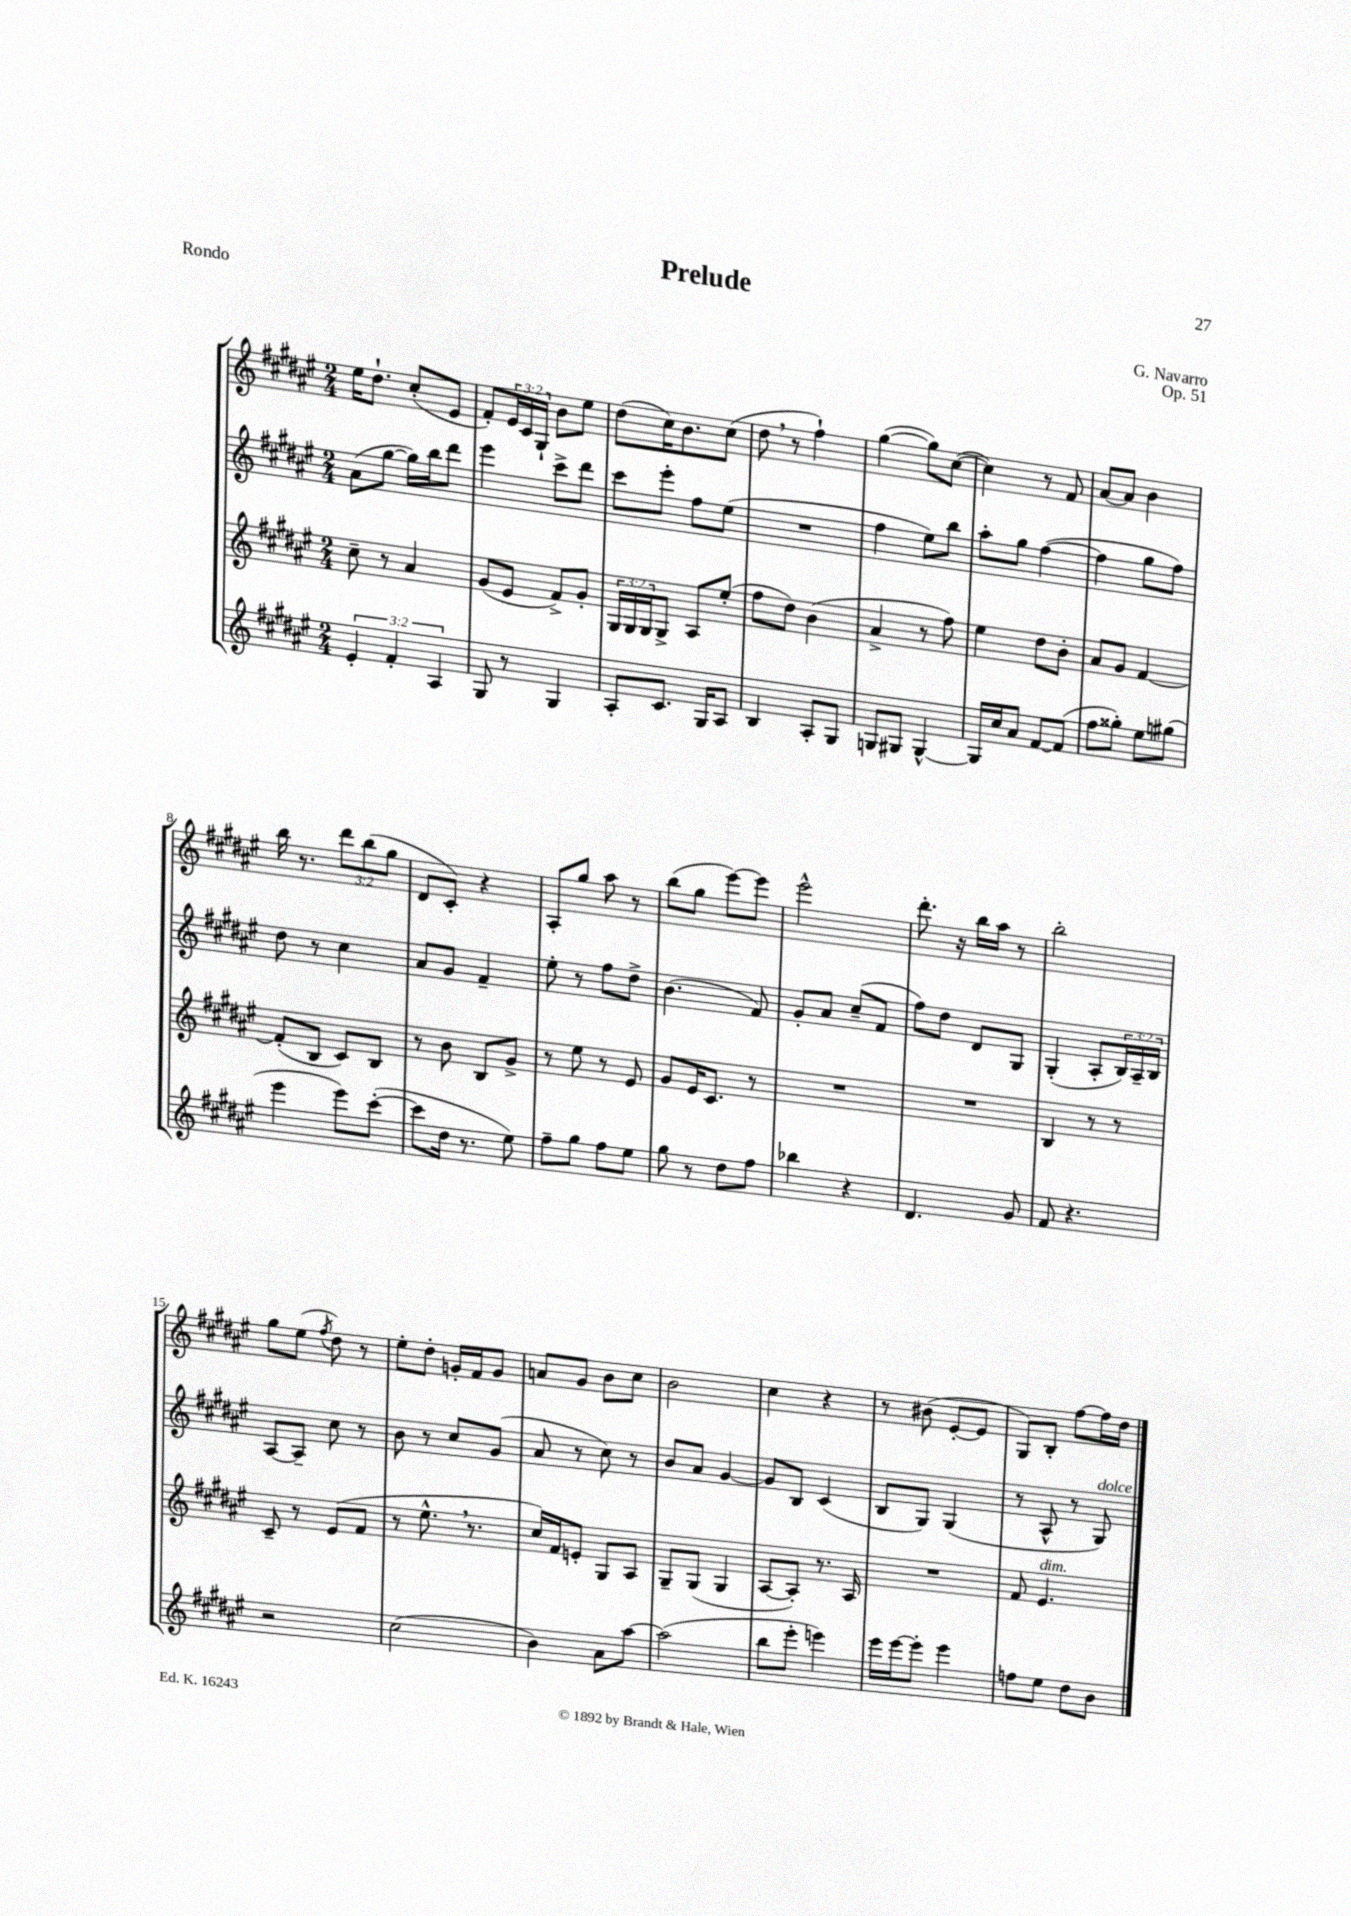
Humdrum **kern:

**kern	**kern	**kern	**kern
*staff4	*staff3	*staff2	*staff1
*clefG2	*clefG2	*clefG2	*clefG2
*k[f#c#g#d#a#e#]	*k[f#c#g#d#a#e#]	*k[f#c#g#d#a#e#]	*k[f#c#g#d#a#e#]
*M2/4	*M2/4	*M2/4	*M2/4
6e#'/	8cc#~\	(8a#\L	16ee#\LK
.	.	.	8.dd#`\J
.	8r	[8gg#\J	.
6f#'/	.	.	.
.	4a#/	16gg#\]LL)	(8cc#'/L
.	.	16bb\J	.
6A#/	.	.	.
.	.	8ddd#\J	8e#/J
=	=	=	=
8G#/	(8g#/L	4eee#\	8f#'/L)
8r	8e#/J	.	24e#/L
.	.	.	24c#/
.	.	.	24G#`/JJ
4G#/	8f#^/L)	8ccc#^\L	8b\L
.	8g#'/J	8ddd#\J	8ee#\J
=	=	=	=
8A#'/L	24G#/LL	8ccc#\L	(8dd#\L
.	24G#/	.	.
.	24G#/J	.	.
8.c#/J	8G#^/J	8eee#'\J	16cc#\K)
.	.	.	8.b\
.	8A#/L	8ff#\L	.
16G#/LK	.	.	.
8A#/J	(8ee#'/J	(8ee#\J	(8cc#\J
=	=	=	=
4B/	8ff#\L	2r	8dd#\
.	8dd#\J)	.	8r
8A#'/L	(4b\	.	4ff#`\)
8G#/J	.	.	.
=	=	=	=
8G/L	4a#^/	4ff#\	([4gg#\
8G#/J	.	.	.
[4G#^^/	8r	8ee#\L)	8gg#\]L)
.	8ff#\)	8bb\J	([8cc#\J
=	=	=	=
16G#/]LL	4ee#\	8aa#'\L	4cc#\])
16cc#/J	.	.	.
8a#/J	.	8gg#\J	.
[8f#/L	8dd#\L	([4ff#\	8r
(8f#/]J	8b'\J	.	8f#/
=	=	=	=
8ff#\L	8a#/L	4ff#\]	[8a#/L
8gg##'\J)	8g#/J	.	8a#/]J
8ee#\L	[4f#/	8gg#\L	4b\
(8gg#\J	.	8ff#\J)	.
=	=	=	=
4eee#\	(8f#'/]L	8dd#\	16bb\
.	.	.	8.r
.	8B/J	8r	.
8eee#\L)	8c#/L)	4cc#\	12ddd#\L
.	.	.	(12bb\
([8ccc#'\J	8B/J	.	.
.	.	.	12gg#\J
=	=	=	=
8ccc#\]L	8r	8a#/L	8d#/L
16dd#\Jk	8b\	8g#/J	8c#'/J)
8.r	.	.	.
.	8B/L	4f#~/	4r
8ee#\)	8g#^/J	.	.
=	=	=	=
8ff#~\L	8r	8ee#'\	8A#'/L
8gg#\J	8ee#\	8r	8gg#/J
8ff#\L	8r	8ff#\L	8aa#\
8ee#\J	8e#/	8dd#^\J	8r
=	=	=	=
8gg#\	8g#/L	(4.b\	(8bb\L
8r	16e#/K	.	8gg#\J
.	8.c#/J	.	.
8dd#\L	.	.	[8eee#\L)
8ff#\J	8r	8f#/)	8eee#\]J
=	=	=	=
4bb-\	2r	8g#'/L	2eee#^^\
.	.	8a#/J	.
4r	.	(8cc#~/L	.
.	.	8f#/J	.
=	=	=	=
4.d#/	2r	8ff#\L)	8.ddd#'\
.	.	8dd#\J	.
.	.	.	16r
.	.	8d#/L	16bb\LL
.	.	.	16aa#\JJ
8g#/	.	8G#/J	8r
=	=	=	=
8f#/	4B/	(4G#'/	2bb'\
4.r	.	.	.
.	8r	8A#'/L	.
.	8r	24B/L)	.
.	.	24A#~/	.
.	.	24B/JJ	.
=	=	=	=
2r	8c#~/	[8A#/L	8gg#\L
.	8r	8A#~/]J	(8ee#\J
.	.	.	8qff#/
.	(8e#/L	8cc#\	8dd#\)
.	8f#/J	8r	8r
=	=	=	=
(2cc#\	8r	8b\	8ee#'\L
.	8.ee#^^\	8r	8dd#'\J
.	.	8cc#/L	16g'/LL
.	8.r	.	16f#/J
.	.	(8g#/J	8g/J
=	=	=	=
4b\)	16cc#/LL)	8a#/	8a/L
.	16f#/J	.	.
.	8e'/J	8r	8g#/J
8a#\L	8G#/L	8cc#\)	8b\L
[8aa#\J	8A#/J	8r	8cc#\J
=	=	=	=
(2aa#\]	8G#~/L	8b/L	2b\
.	(8G#/J	8a#/J	.
.	4G#/	[4g#/	.
=	=	=	=
8bb\L	[8A#/L	8g#/]L	4cc#\
8eee#'\J	8A#'/]J)	8B/J	.
4eee\)	8.r	(4c#/	4r
.	16A#/	.	.
=	=	=	=
16eee#\LL	2r	8B/L	8r
[16eee#\J	.	.	.
8eee#'\]J	.	8G#/J)	(8b#\
4eee#\	.	(4G#/	[8e#'/L
.	.	.	8e#/]J
=	=	=	=
8ff\L	8f#/	8r	8G#/L)
8ee#\J	4.e#/	8A#^^/	8B'/J
8dd#\L	.	8r	[8ff#\L
8b\J	.	8G#/)	16ff#\]L
.	.	.	16dd#\JJ
==	==	==	==
*-	*-	*-	*-
